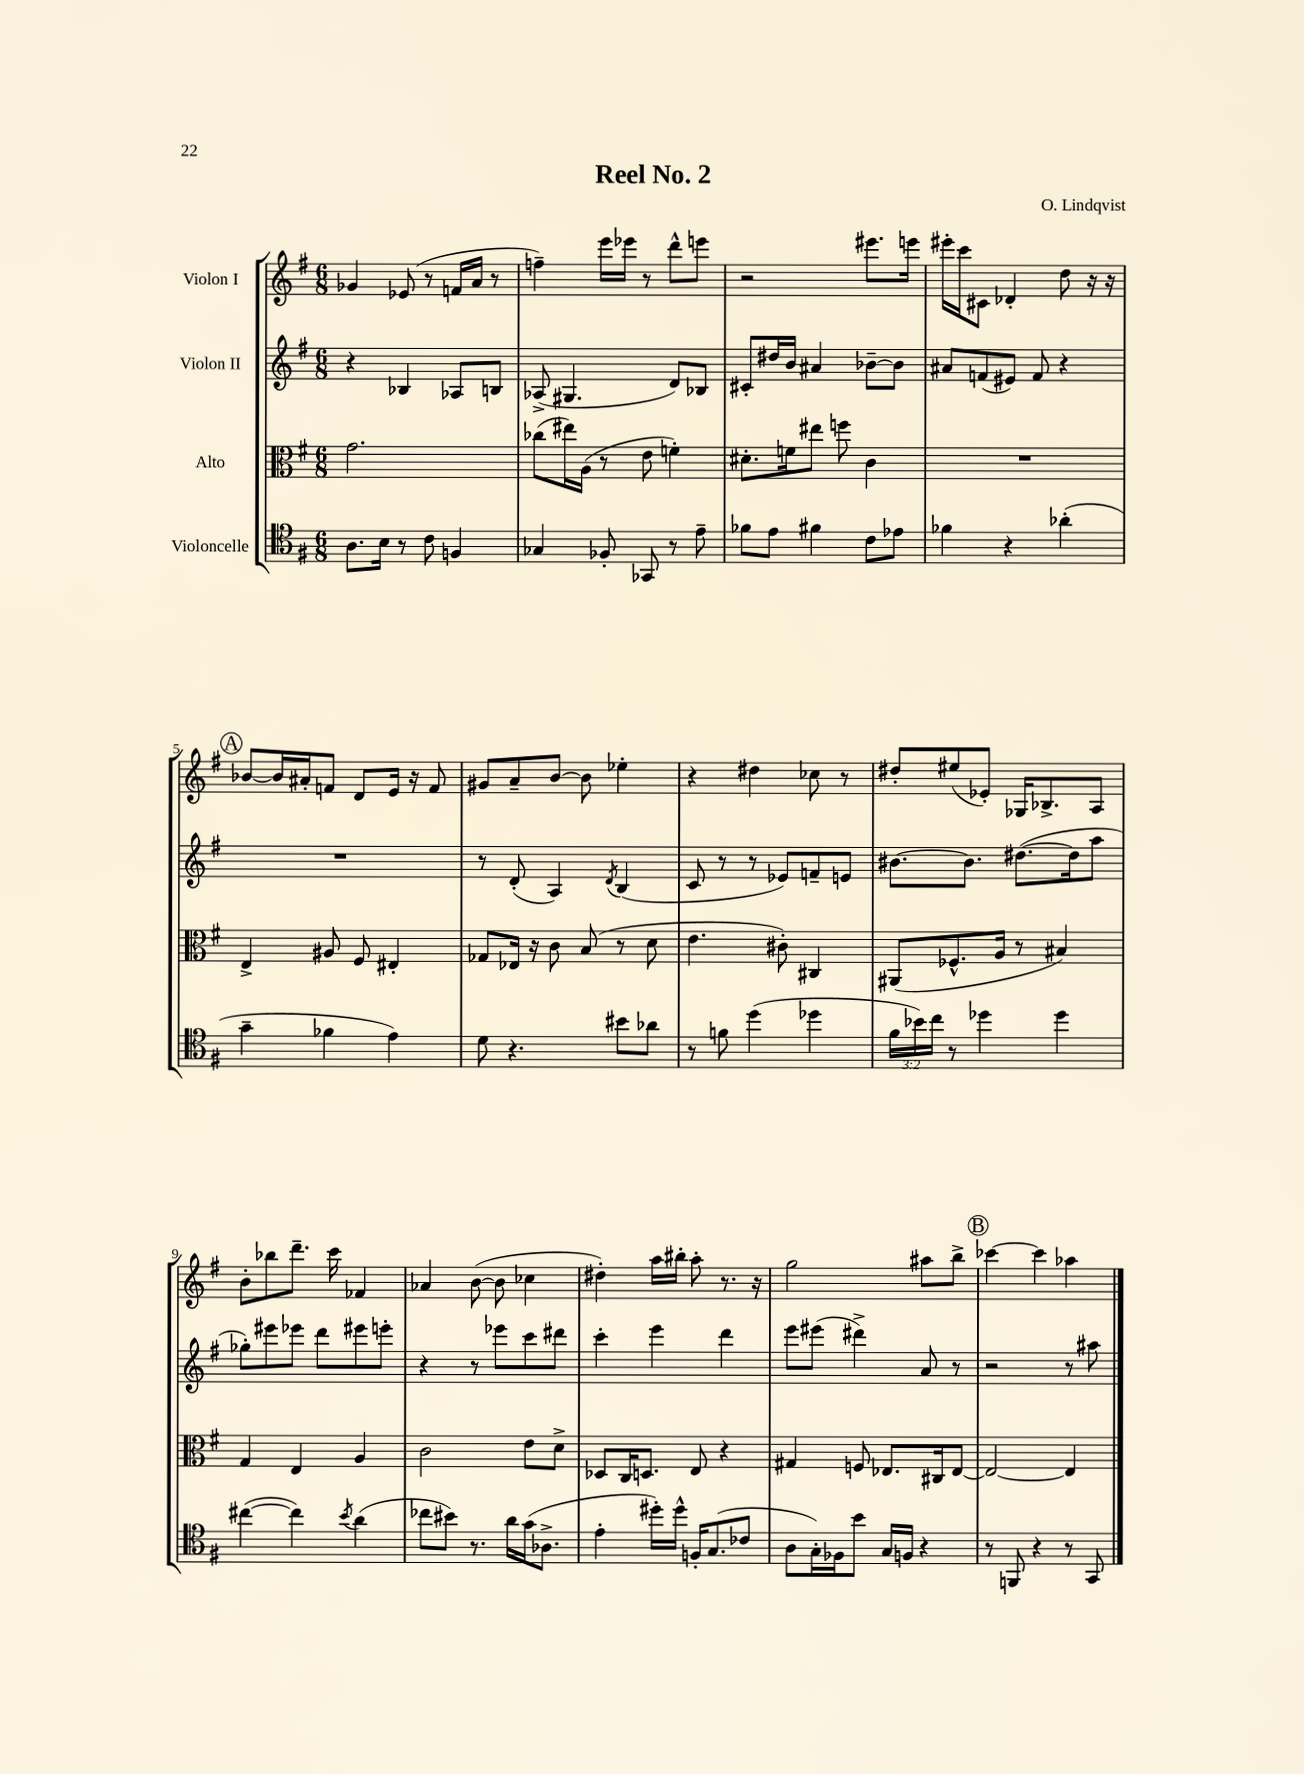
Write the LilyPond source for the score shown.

\header { title = "Reel No. 2" composer = "O. Lindqvist" }
<<
\new StaffGroup <<
\new Staff = "s0" \with { instrumentName = "Violon I" } {
    \clef treble \key g \major \numericTimeSignature \time 6/8
    ges'4 ees'8( r8 f'16 a'16 r8 |
    f''4--) e'''16 ees'''16 r8 d'''8-^ e'''8 |
    r2 eis'''8. e'''16 |
    eis'''16-. c'''16 cis'8 des'4-. d''8 r16 r16 |
    \mark \markup { \circle "A" } bes'8~ bes'16 ais'16-. f'8 d'8 e'16 r16 f'8 |
    gis'8 a'8-- b'8~ b'8 ees''4-. |
    r4 dis''4 ces''8 r8 |
    dis''8-. eis''8( ees'8-.) ges16 bes8.-> a8 |
    b'8-. bes''8 d'''8.-- c'''16 fes'4 |
    aes'4 b'8~( b'8 ces''4 |
    dis''4-.) a''16 bis''16-. a''8-. r8. r16 |
    g''2 ais''8 b''8-> |
    \mark \markup { \circle "B" } ces'''4~ ces'''4 aes''4 \bar "|." |
}
\new Staff = "s1" \with { instrumentName = "Violon II" } {
    \clef treble \key g \major \numericTimeSignature \time 6/8
    r4 bes4 aes8 b8 |
    aes8->( gis4. d'8) bes8 |
    cis'8-. dis''16 b'16 ais'4 bes'8~-- bes'8 |
    ais'8 f'8( eis'8) f'8 r4 |
    \mark \markup { \circle "A" } R2. |
    r8 d'8-.( a4) \acciaccatura { d'8 } b4( |
    c'8 r8 r8 ees'8) f'8-- e'8 |
    bis'8.~ bis'8. dis''8.~( dis''16 a''8 |
    ges''8-.) eis'''8 ees'''8 d'''8 eis'''8 e'''8-. |
    r4 r8 ees'''8 c'''8 dis'''8 |
    c'''4-. e'''4 d'''4 |
    e'''8 eis'''8( dis'''4->) a'8 r8 |
    \mark \markup { \circle "B" } r2 r8 ais''8 \bar "|." |
}
\new Staff = "s2" \with { instrumentName = "Alto" } {
    \clef alto \key g \major \numericTimeSignature \time 6/8
    g'2. |
    ces''8( eis''16) a16( r8 e'8 f'4-.) |
    dis'8.-. f'16 eis''8 f''8 c'4 |
    R2. |
    \mark \markup { \circle "A" } e4-> ais8 fis8 eis4-. |
    ges8 ees16 r16 c'8 b8( r8 d'8 |
    e'4. cis'8-.) cis4 |
    ais,8( fes8.-^ a16 r8 bis4) |
    g4 e4 a4 |
    c'2 e'8 d'8-> |
    des8 c16 d8. e8 r4 |
    gis4 f8 ees8. cis16 ees8~ |
    \mark \markup { \circle "B" } ees2~ ees4 \bar "|." |
}
\new Staff = "s3" \with { instrumentName = "Violoncelle" } {
    \clef tenor \key g \major \numericTimeSignature \time 6/8 \override Staff.TupletNumber.text = #tuplet-number::calc-fraction-text
    a8. b16 r8 c'8 f4 |
    ges4 fes8-. ges,8 r8 e'8-- |
    fes'8 e'8 fis'4 c'8 ees'8 |
    fes'4 r4 aes'4-.( |
    \mark \markup { \circle "A" } g'4-- fes'4 e'4) |
    d'8 r4. bis'8 aes'8 |
    r8 f'8 d''4( des''4 |
    \tuplet 3/2 { fis'16 bes'16) c''16 } r8 des''4 des''4 |
    cis''4~( cis''4) \acciaccatura { b'8 } a'4( |
    ces''8 bis'8) r8. a'16 g'16( aes8.-> |
    e'4-. dis''16-.) dis''16-^ f16-. g8.( ces'8 |
    a8 g16-.) fes16 b'8 g16 f16 r4 |
    \mark \markup { \circle "B" } r8 f,8 r4 r8 g,8 \bar "|." |
}
>>
>>
